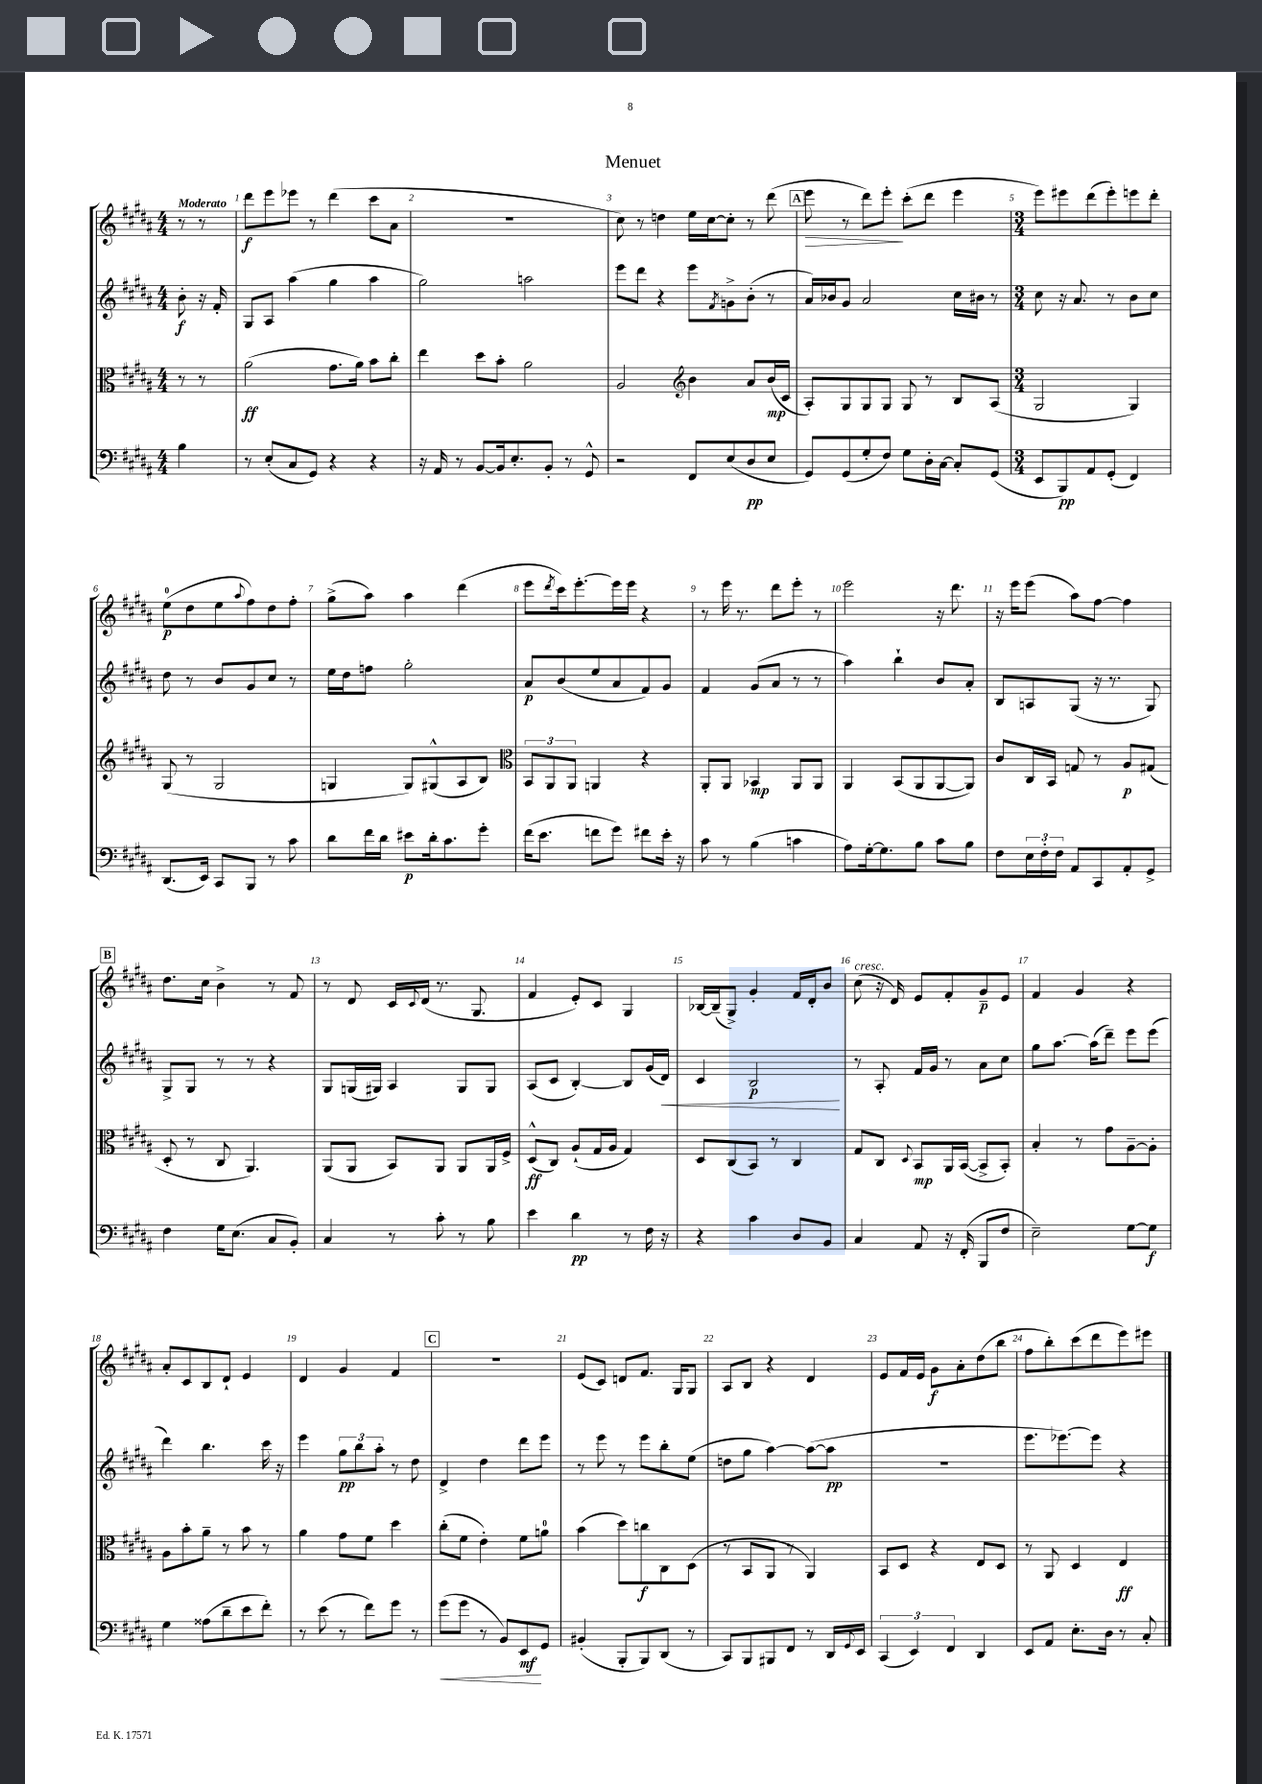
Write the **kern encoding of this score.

**kern	**dynam	**kern	**dynam	**kern	**dynam	**kern	**dynam
*part4	*part4	*part3	*part3	*part2	*part2	*part1	*part1
*staff4	*staff4	*staff3	*staff3	*staff2	*staff2	*staff1	*staff1
*clefF4	*	*clefC3	*	*clefG2	*	*clefG2	*
*k[f#c#g#d#a#]	*	*k[f#c#g#d#a#]	*	*k[f#c#g#d#a#]	*	*k[f#c#g#d#a#]	*
*M4/4	*	*M4/4	*	*M4/4	*	*M4/4	*
=	=	=	=	=	=	=	=
!	!	!	!	!	!	!LO:TX:a:B:t=Moderato	!
4B\	.	8r	.	8b'\	f	8r	.
.	.	8r	.	16r	.	8r	.
.	.	.	.	16f#'/	.	.	.
=1	=1	=1	=1	=1	=1	=1	=1
8r	.	(2a#\	ff	8G#/L	.	8ddd#\L	f
(8E'/L	.	.	.	8A#/J	.	8eee\	.
8C#/	.	.	.	(4aa#\	.	8eee-X\J	.
8GG#/J)	.	.	.	.	.	8r	.
4r	.	8.g#\L	.	4gg#\	.	(4ddd#\	.
.	.	16a#\Jk)	.	.	.	.	.
4r	.	8b\L	.	4aa#\	.	8ccc#\L	.
.	.	8cc#'\J	.	.	.	8a#\J	.
=2	=2	=2	=2	=2	=2	=2	=2
16r	.	4ee\	.	2gg#\)	.	1r	.
16AA#/	.	.	.	.	.	.	.
8r	.	.	.	.	.	.	.
[8BB/L	.	8dd#\L	.	.	.	.	.
16BB/k]	.	8b'\J	.	.	.	.	.
8.E'/	.	.	.	.	.	.	.
.	.	2a#\	.	2aan\	.	.	.
8BB'/J	.	.	.	.	.	.	.
8r	.	.	.	.	.	.	.
8GG#^^/	.	.	.	.	.	.	.
=3	=3	=3	=3	=3	=3	=3	=3
2r	.	2A#/	.	8eee\L	.	8cc#\)	.
.	.	.	.	8ddd#\J	.	8r	.
.	.	.	.	4r	.	4ddn\	.
*	*	*clefG2	*	*	*	*	*
8FF#/L	.	4b\	.	8eee\L	.	16ee\LL	.
.	.	.	.	.	.	[16cc#\J	.
.	.	.	.	8qf#/	.	.	.
(8E/	.	.	.	8gn^\	.	8cc#'\J]	.
8D#/	pp	8a#/L	.	(8b'\J	.	8r	.
8E/J	.	(16b/L	mp	8r	.	(8ddd#\	.
.	.	16c#/JJ	.	.	.	.	.
!!LO:REH:place=s1:t=A
=4	=4	=4	=4	=4	=4	=4	=4
!	!	!	!	!	!	!	!LO:HP:b
8GG#/L)	.	8A#'/L)	.	16a#/LL)	.	8eee\	>
.	.	.	.	16b-X/J	.	.	.
(8GG#/	.	8G#/	.	8g#/J	.	8r	.
8G#'/	.	8G#/	.	2a#/	.	8ddd#\L)	.
8F#/J)	.	8G#/J	.	.	.	8eee'\J	.
8G#\L	.	8G#/	.	.	.	(8ccc#'\L	]
16D#'\L	.	8r	.	.	.	8ddd#\J	.
[16C#\JJ	.	.	.	.	.	.	.
8C#'/L]	.	8B/L	.	16cc#\LL	.	4eee\	.
.	.	.	.	16b#X\JJ	.	.	.
(8GG#/J	.	(8A#/J	.	8r	.	.	.
=5	=5	=5	=5	=5	=5	=5	=5
*M3/4	*	*M3/4	*	*M3/4	*	*M3/4	*
8EE/L	.	2G#/	.	8cc#\	.	8eee\L)	.
8BBB/)	pp	.	.	16r	.	8eee#X\	.
.	.	.	.	8.a#/	.	.	.
8AA#/	.	.	.	.	.	(8ddd#\	.
(8GG#'/J	.	.	.	8r	.	8eee#'\)	.
4FF#/)	.	4G#/)	.	8b\L	.	8eeen\	.
.	.	.	.	8cc#\J	.	8ddd#'\J	.
!!LO:LB:g=z
=6	=6	=6	=6	=6	=6	=6	=6
(8.DD#/L	.	(8G#/	.	8dd#\	.	(8ee\L	p
.	.	8r	.	8r	.	8dd#\	.
16EE/Jk)	.	.	.	.	.	.	.
8CC#/L	.	2G#/	.	8b/L	.	8ee\	.
.	.	.	.	.	.	8qqaa#/	.
8BBB/J	.	.	.	8g#/	.	8ff#\)	.
8r	.	.	.	8cc#/J	.	8dd#\	.
8c#\	.	.	.	8r	.	8ff#'\J	.
=7	=7	=7	=7	=7	=7	=7	=7
8d#\L	.	4Gn/	.	16ee\LL	.	(8gg#^\L	.
.	.	.	.	16dd#\J	.	.	.
16f#\L	.	.	.	8ffn\J	.	8aa#\J)	.
16d#\JJ	.	.	.	.	.	.	.
8e#X\L	p	8G/L)	.	2gg#'\	.	4aa#\	.
16d#'\k	.	(8G#X^^/	.	.	.	.	.
8.c#\	.	.	.	.	.	.	.
.	.	8A#/	.	.	.	(4ddd#\	.
8g#'\J	.	8B/J)	.	.	.	.	.
=8	=8	=8	=8	=8	=8	=8	=8
*	*	*clefC3	*	*	*	*	*
(16f#\KL	.	12BB/L	.	8a#/L	p	8eee\L	.
8.e\J	.	.	.	.	.	.	.
.	.	12AA#/	.	.	.	.	.
.	.	.	.	.	.	8qddd#/	.
.	.	.	.	(8b/	.	16ccc#\k)	.
.	.	12AA#/J	.	.	.	.	.
.	.	.	.	.	.	[8.eee'\	.
8fn\L	.	4AAn/	.	8ee/	.	.	.
8g#\J)	.	.	.	8a#/	.	16eee\L]	.
.	.	.	.	.	.	16eee\JJ	.
8f#X\L	.	4r	.	8f#/)	.	4r	.
16e'\Jk	.	.	.	8g#/J	.	.	.
16r	.	.	.	.	.	.	.
=9	=9	=9	=9	=9	=9	=9	=9
8c#\	.	8AA#'/L	.	4f#/	.	8r	.
8r	.	8AA#/J	.	.	.	16eee\	.
.	.	.	.	.	.	8.r	.
(4B\	.	4BB-X/	mp	(8g#/L	.	.	.
.	.	.	.	8a#/J	.	8ddd#\L	.
4cn\	.	8AA#/L	.	8r	.	8eee'\J	.
.	.	8AA#/J	.	8r	.	8r	.
=10	=10	=10	=10	=10	=10	=10	=10
8A#\L)	.	4AA#/	.	4aa#\)	.	2eee\	.
[16G#'\k	.	.	.	.	.	.	.
8.G#\]	.	.	.	.	.	.	.
.	.	(8BB/L	.	4bb`\	.	.	.
8B\J	.	8AA#/	.	.	.	.	.
8c#\L	.	[8AA#/	.	8b/L	.	16r	.
.	.	.	.	.	.	8.ddd#\	.
8B\J	.	8AA#/J])	.	8a#'/J	.	.	.
=11	=11	=11	=11	=11	=11	=11	=11
8F#\L	.	8c#/L	.	8B/L	.	16r	.
.	.	.	.	.	.	16eee\KL	.
24E\L	.	16C#/L	.	8An/	.	(8eee\J	.
24F#'\	.	.	.	.	.	.	.
.	.	16BB/JJ	.	.	.	.	.
24F#\JJ	.	.	.	.	.	.	.
8AA#/L	.	8Gn/	.	(8G#/J	.	8aa#\L)	.
8CC#/	.	8r	.	16r	.	[8ff#\J	.
.	.	.	.	8.r	.	.	.
8AA#'/	.	8A#/L	p	.	.	4ff#\]	.
8GG#^/J	.	(8G#X/J	.	8G#/)	.	.	.
!!LO:LB:g=z
!!LO:REH:place=s1:t=B
=12	=12	=12	=12	=12	=12	=12	=12
4F#\	.	8D#'/	.	8G#^/L	.	8.dd#\L	.
.	.	8r	.	8G#/J	.	.	.
.	.	.	.	.	.	16cc#\Jk	.
16G#\KL	.	8C#/	.	8r	.	4b^\	.
(8.E\J	.	.	.	.	.	.	.
.	.	4.AA#/)	.	8r	.	.	.
8C#/L	.	.	.	4r	.	8r	.
8BB'/J)	.	.	.	.	.	8f#/	.
=13	=13	=13	=13	=13	=13	=13	=13
4C#/	.	(8AA#/L	.	8G#/L	.	8r	.
.	.	8AA#/J	.	(16Gn/L	.	8d#/	.
.	.	.	.	16G#X/JJ)	.	.	.
8r	.	8BB/L)	.	4A#/	.	16c#/LL	.
.	.	.	.	.	.	8qqc#/	.
.	.	.	.	.	.	(16d#/JJ	.
8c#'\	.	8AA#/J	.	.	.	8.r	.
8r	.	8AA#/L	.	8G#/L	.	.	.
.	.	.	.	.	.	8.G#/	.
8B\	.	16AA#/L	.	8G#/J	.	.	.
.	.	16F#^/JJ	.	.	.	.	.
=14	=14	=14	=14	=14	=14	=14	=14
4e\	.	(8D#^^/L	ff	(8A#/L	.	4f#/	.
.	.	8C#/J)	.	8c#/J	.	.	.
4d#\	pp	(8A#`/L	.	[4B'/)	.	8e'/L)	.
.	.	16G#/L	.	.	.	8c#/J	.
.	.	16A#/JJ	.	.	.	.	.
8r	.	4G#/)	.	8B/L]	.	4G#/	.
16F#\	.	.	.	(16g#/L	.	.	.
!	!	!	!	!	!LO:HP:b	!	!
16r	.	.	.	16d#/JJ)	<	.	.
=15	=15	=15	=15	=15	=15	=15	=15
4r	.	8D#/L	.	4c#/	.	[16B-X/LL	.
.	.	.	.	.	.	(16B-~/J]	.
.	.	(8C#/	.	.	.	8G#^/J)	.
4c#\	.	8BB/J)	.	2B/	p	4g#'/	.
.	.	8r	.	.	.	.	.
8D#/L	.	4C#/	.	.	.	16f#/LL	.
.	.	.	.	.	.	16d#'/J	.
8BB/J	.	.	.	.	.	8b/J	.
.	.	.	.	.	[	.	.
=16	=16	=16	=16	=16	=16	=16	=16
!	!	!	!	!	!	!LO:TX:a:i:t=cresc.	!
4C#/	.	8G#/L	.	8r	.	(8cc#\	.
.	.	8C#/J	.	8A#'/	.	16r	.
.	.	.	.	.	.	16d#/)	.
.	.	8qqD#/	.	.	.	.	.
8AA#/	.	8BB/L	mp	16f#/LL	.	8e/L	.
.	.	.	.	16g#/JJ	.	.	.
16r	.	16AA#/L	.	8r	.	8f#'/	.
(16FF#'/	.	([16BB/JJ	.	.	.	.	.
8BBB/L	.	8BB^/L]	.	8a#\L	.	8g#~/	p
8F#/J	.	8BB'/J)	.	8cc#\J	.	8e/J	.
=17	=17	=17	=17	=17	=17	=17	=17
2E~\)	.	4B'/	.	8gg#\L	.	4f#/	.
.	.	.	.	[8.aa#\J	.	.	.
.	.	8r	.	.	.	4g#/	.
.	.	.	.	(16aa#\KL]	.	.	.
.	.	8g#\L	.	8ddd#~\J)	.	.	.
[8G#\L	.	[8A#~\	.	8eee\L	.	4r	.
8G#\J]	f	8A#'\J]	.	(8eee\J	.	.	.
!!LO:LB:g=z
=18	=18	=18	=18	=18	=18	=18	=18
4G#\	.	8A#\L	.	4ddd#\)	.	8a#'/L	.
.	.	8b'\	.	.	.	8c#/	.
(8A##X\L	.	8a#~\J	.	4.bb\	.	8B/	.
8d#~\	.	8r	.	.	.	8d#`/J	.
8e\	.	8b\	.	.	.	4e/	.
8f#'\J)	.	8r	.	16ccc#\	.	.	.
.	.	.	.	16r	.	.	.
=19	=19	=19	=19	=19	=19	=19	=19
8r	.	4a#\	.	4eee\	.	4d#/	.
(8e\	.	.	.	.	.	.	.
8r	.	8g#\L	.	12gg#\L	pp	4g#/	.
.	.	.	.	12bb\	.	.	.
8f#\L)	.	8f#\J	.	.	.	.	.
.	.	.	.	12aa#'\J	.	.	.
8g#\J	.	4dd#\	.	8r	.	4f#/	.
8r	.	.	.	8dd#\	.	.	.
!!LO:REH:place=s1:t=C
=20	=20	=20	=20	=20	=20	=20	=20
!	!LO:HP:b	!	!	!	!	!	!
(8g#\L	<	(8cc#'\L	.	4d#^/	.	2.r	.
8g#\J	.	8f#\J	.	.	.	.	.
8r	.	4e'\)	.	4dd#\	.	.	.
8BB/L)	.	.	.	.	.	.	.
8EE/	mf	8f#\L	.	8ddd#\L	.	.	.
8GG#/J	[	8an\J	.	8eee\J	.	.	.
=21	=21	=21	=21	=21	=21	=21	=21
(4BB#X'/	.	(4b\	.	8r	.	(8e/L	.
.	.	.	.	8eee\	.	8c#/J)	.
8BBB'/L	.	8dd#\L)	.	8r	.	8dn/L	.
8BBB/)	.	8ccn\	f	8eee\L	.	8.f#/J	.
(8DD#/J	.	8C#\	.	8bb'\	.	.	.
.	.	.	.	.	.	16G#/KL	.
8r	.	(8D#\J	.	(8ee\J	.	8G#/J	.
=22	=22	=22	=22	=22	=22	=22	=22
8CC#/L)	.	8r	.	8ddn\L	.	8A#/L	.
8BBB/	.	8BB/L	.	8gg#\J	.	8B/J	.
8BBB#X/	.	8AA#/J	.	[4aa#\)	.	4r	.
8FF#/J	.	8r	.	.	.	.	.
8r	.	4AA#/)	.	(8aa#\L_	.	4d#/	.
16DD#/LL	.	.	.	8aa#\J]	pp	.	.
8qqGG#/	.	.	.	.	.	.	.
16EE/JJ	.	.	.	.	.	.	.
=23	=23	=23	=23	=23	=23	=23	=23
(6CC#/	.	8BB/L	.	2.r	.	8e/L	.
.	.	8D#/J	.	.	.	16f#/L	.
6EE/)	.	.	.	.	.	.	.
.	.	.	.	.	.	16e/JJ	.
.	.	4r	.	.	.	8g#\L	f
6FF#/	.	.	.	.	.	.	.
.	.	.	.	.	.	8a#'\	.
4DD#/	.	8E/L	.	.	.	(8dd#\	.
.	.	8D#/J	.	.	.	8bb\J	.
=24	=24	=24	=24	=24	=24	=24	=24
8EE/L	.	8r	.	8.eee\L	.	8ff#\L	.
8AA#/J	.	8AA#/	.	.	.	8bb'\)	.
.	.	.	.	[8.eee-X\)	.	.	.
8.E'\L	.	4D#/	.	.	.	(8ccc#\	.
.	.	.	.	8eee-\J]	.	8ddd#\	.
16D#\Jk	.	.	.	.	.	.	.
8r	.	4E/	ff	4r	.	8eee\)	.
8C#'/	.	.	.	.	.	8eee#X\J	.
==	==	==	==	==	==	==	==
*-	*-	*-	*-	*-	*-	*-	*-
